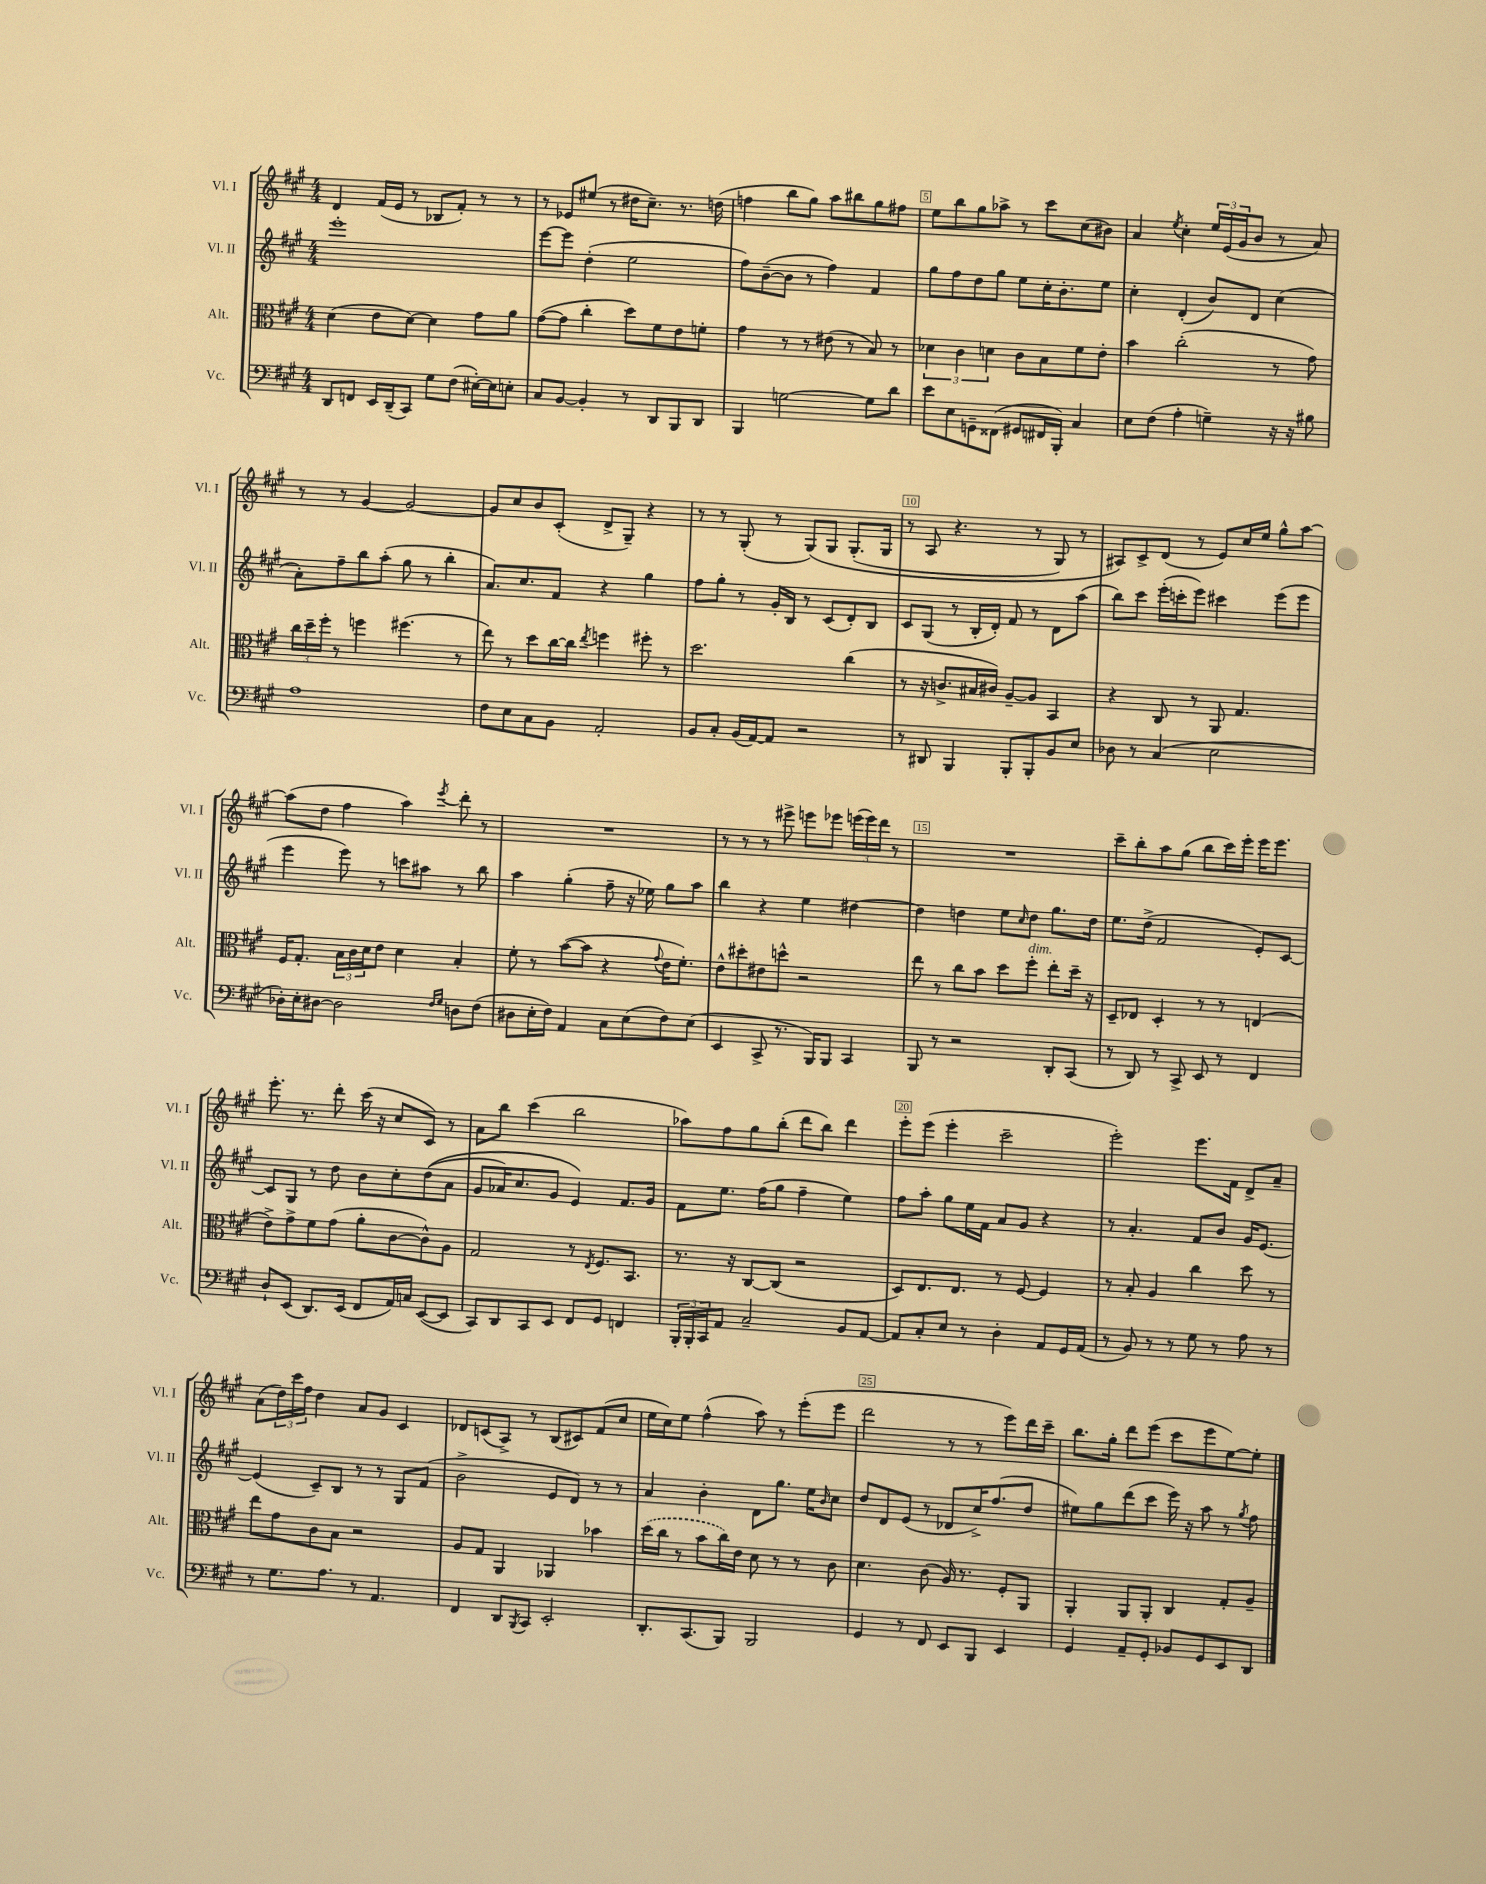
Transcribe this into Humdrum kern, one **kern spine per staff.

**kern	**kern	**kern	**kern
*staff4	*staff3	*staff2	*staff1
*clefF4	*clefC3	*clefG2	*clefG2
*k[f#c#g#]	*k[f#c#g#]	*k[f#c#g#]	*k[f#c#g#]
*M4/4	*M4/4	*M4/4	*M4/4
8DD	(4d	1eee'	4d
8FF	.	.	.
16EE	8e	.	(16f#
(16DD~	.	.	16e
8CC#)	[8d)	.	8r
8G#	4d]	.	8B-
(8F#	.	.	8f#')
[16E#')	8g#	.	8r
16E#]	.	.	.
8E'	8a	.	8r
=	=	=	=
8C#	([8g#	[8eee	8r
[8BB	8g#]	8eee]	8e-
4BB']	4cc#'	(4dd'	(8ee#
.	.	.	8r
8r	8dd)	2ee	16dd#
.	.	.	8.cc#~)
8DD	8f#	.	.
8BBB	8e	.	8.r
8DD	8f'	.	.
.	.	.	(16dd
=	=	=	=
4BBB	4g#	8ff#)	4ff
.	.	([8b~	.
[2G	8r	8b]	8bb
.	8r	8r	8gg#)
.	(8e#	4ff#)	8aa
.	8r	.	8bb#
8G]	8B)	4f#	8gg#
8d	8r	.	8ff#
=	=	=	=
8e	6d-	8gg#	8ee
8E	.	8ff#	8bb
.	6c#	.	.
8GG~	.	8dd	8gg#
.	6d	.	.
(8FF##	.	8gg#	8aa-^
8GG#	8c#	8ee	8r
16FF#	8B	16cc#'	8ccc#
16BBB')	.	8.b'	.
4C#	8f#	.	(8cc#
.	8e'	8ee	8b#)
=	=	=	=
8E	4b	4cc#'	4a
(8F#	.	.	.
.	.	.	8qee
4A'	(2cc#'	(4d'	4cc#'
4G~)	.	8b)	24ee
.	.	.	(24e
.	.	.	24g#
.	.	8d	8b
16r	8r	(4cc#	8r
16r	.	.	.
8B#	8g#)	.	8a)
=	=	=	=
1A	24cc#	8a')	8r
.	24dd~	.	.
.	24ff#'	.	.
.	8r	8ff#~	8r
.	4ff	8bb	[4g#
.	.	(8aa'	.
.	(4.ff#	8gg#	2g#_
.	.	8r	.
.	.	4bb'	.
.	8r	.	.
=	=	=	=
8F#	8ee)	8.a)	8g#]
8E	8r	.	8cc#
.	.	8.cc#	.
8C#	8dd	.	8b
8BB	[16cc#	8f#	(8c#'
.	16cc#]	.	.
.	8qee	.	.
2AA'	4ff	4r	8d^
.	.	.	8G#~)
.	8ff#'	4gg#	4r
.	8r	.	.
=	=	=	=
8BB	2.dd	8ff#	8r
8C#'	.	8gg#'	8r
(16BB	.	8r	(8G#'
[16AA)	.	.	.
8AA]	.	16g#'	8r
.	.	16B	.
2r	.	8r	&(8G#)
.	.	(8c#	8G#
.	(4cc#	8d')	(8.G#'
.	.	8B	.
.	.	.	16G#
=	=	=	=
8r	8r	8c#	8r
8DD#	16r	(8G#	8A
.	8.c^	.	.
4BBB	.	8r	4.r
.	16B#	16B'	.
.	16c#)	16d')	.
8BBB'	[8A~	8f#	.
8BBB'	8A]	8r	8r
8BB	4BB	8d	8G#)
8E	.	(8aa	8r
=	=	=	=
8D-	4r	8bb)	8A#&)
8r	.	8ccc#	8c#^
(4C#	8C#	(16eee'	(8d
.	.	16ccc'	.
.	8r	8eee)	8r
2E	8AA	4ccc#	8e)
.	4.G#	.	16cc#
.	.	.	16ee
.	.	(8eee	8gg#^^
.	.	8eee	[8aa
=	=	=	=
16D-')	16F#	4eee	(8aa]
16E'	8.G#'	.	.
[8D#	.	.	8dd
2D#]	24B	8eee)	4ff#
.	24c#	.	.
.	24d	.	.
.	8e	8r	.
.	4d	8ccc	4aa)
.	.	8aa#	.
16qqF#	.	.	.
16qqG#	.	.	8qeee
8D	4B'	8r	8ddd'
(8F#	.	8bb	8r
=	=	=	=
8D#	8f#'	4aa	1r
16E'	8r	.	.
16F#)	.	.	.
4AA	([8b	(4gg#'	.
.	8b]	.	.
8C#	4r	8ff#~	.
(8E	.	16r	.
.	.	16ee-)	.
.	8qqg#	.	.
8F#)	16e	8gg#	.
.	8.f#')	.	.
(8E	.	8aa	.
=	=	=	=
4EE	8e^^	4bb	8r
.	8dd#'	.	8r
8CC#^	8e#	4r	8r
8.r	8dd^^	.	8eee#^
.	2r	4ee	8eee
16BBB)	.	.	.
8BBB	.	.	8eee-
4CC#	.	[4dd#	(24eee
.	.	.	24eee)
.	.	.	24ddd
.	.	.	8r
=	=	=	=
8BBB	8ee	4dd#]	1r
8r	8r	.	.
2r	8cc#	4dd	.
.	8b	.	.
.	8dd	8ee	.
.	.	16qqcc#	.
.	8ff#'	8dd	.
8DD'	8ee'	8.gg#	.
(8CC#	16dd~	.	.
.	16r	16dd	.
=	=	=	=
8r	8D~	8.ee	8ccc#~
8DD)	8E-	.	8bb'
.	.	(16dd^	.
8r	4D'	2f#	8aa
8CC#^	.	.	(8gg#
8EE	8r	.	8bb
8r	8r	.	16ccc#)
.	.	.	16eee'
4FF#	(4E	8e')	16eee
.	.	.	8.eee
.	.	[8c#	.
=	=	=	=
8D`	8e^)	8c#]	8.eee'
(8EE	8g#^	8G#	.
.	.	.	8.r
8.DD)	8f#	8r	.
.	(8g#	8dd	8ddd'
(16EE	.	.	.
8FF#	8a'	8b	(16ccc#
.	.	.	16r
16AA)	[8c#	8cc#'	8cc#
16C	.	.	.
([8EE	8c#^^])	&((8dd	8c#)
8EE]	8A	8a	8r
=	=	=	=
8CC#)	2G#	8g#	8a
8DD	.	16a-)	8bb
.	.	8.cc#	.
8CC#	.	.	(4ccc#
8EE	.	8g#	.
8FF#	8r	4e&)	2bb
.	8qE	.	.
8GG#	8.F#	.	.
4FF	.	8.f#	.
.	8.BB	.	.
.	.	16g#	.
=	=	=	=
24BBB'	8.r	8f#	8aa-)
24BBB'	.	.	.
24CC#	.	.	.
8AA	.	8.ee	8ff#
.	16r	.	.
2C#~	[8C#	.	8gg#
.	.	(16ff#	.
.	(8C#]	8gg#	(8bb'
.	2r	4ff#~	8ddd
.	.	.	8bb)
8BB	.	4ee)	4ddd
[8AA	.	.	.
=	=	=	=
8AA]	8D)	8ff#	8eee'
8C#'	8.E	8aa'	(8eee
8E	.	8gg#	4eee'
.	8.E	.	.
8r	.	16ee	.
.	.	16f#	.
4D'	8r	8a	2ccc#~
.	[8F#	8g#	.
8AA	4F#]	4r	.
16GG#	.	.	.
(16AA	.	.	.
=	=	=	=
8r	8r	8r	2eee')
8BB)	8B'	4.a'	.
8r	4A	.	.
8r	.	.	.
8G#	4cc#	8f#	8.eee
8r	.	8b	.
.	.	.	16f#
8A	8dd	16g#	8d^
.	.	[8.e	.
8r	8r	.	8a~
=	=	=	=
8r	8ee	(4e]	(8a
8.G#	8g#	.	24dd)
.	.	.	24ccc#
.	.	.	24ff#
.	8c#	8c#~)	4dd
8.A	.	.	.
.	8B	8B	.
8r	2r	8r	8a
4.AA	.	8r	8g#
.	.	8G#	4c#
.	.	(8f#	.
=	=	=	=
4FF#	8A	2b^	8d-
.	8G#	.	(8c
8DD	4AA	.	8A^)
8qBBB	.	.	.
8CC#	.	.	8r
2EE'	4AA-	8e	(8B
.	.	8d)	8c#)
.	4b-	8r	(8f#
.	.	8r	8cc#
=	=	=	=
8.DD'	(16dd	4a	16ee
.	16cc#	.	16cc#)
.	8r	.	8ee
(8.CC#	.	.	.
.	8b	4b'	(4ff#^^
8BBB)	16cc#)	.	.
.	16e	.	.
2BBB	8d	8d	8aa)
.	8r	8.gg#	8r
.	8r	.	(8eee'
.	.	16ee	.
.	.	16qqb	.
.	8c#	8cc#	8eee
=	=	=	=
4GG#	4.d	8dd	2ddd
.	.	8d	.
8r	.	(8e	.
8FF#	(8c#	8r	.
8EE	16A)	8d-	8r
.	8.r	.	.
8BBB	.	16cc#^)	8r
.	.	(8.ff#	.
4EE	8F#'	.	8eee)
.	8AA	8dd	16ddd
.	.	.	16ccc#~
=	=	=	=
4GG#	4AA'	8ee#)	8.bb
.	.	8gg#	.
.	.	.	16gg#'
8AA~	8AA	(8ddd	8ddd
8GG#'	8AA'	8ccc#	(8eee
8BB-	4C#	16eee)	8ccc#
.	.	16r	.
8GG#	.	8aa	8eee
8EE	8G#'	8r	[8ee)
.	.	8qgg#	.
8DD	8A~	8ff#	8ee']
==	==	==	==
*-	*-	*-	*-
